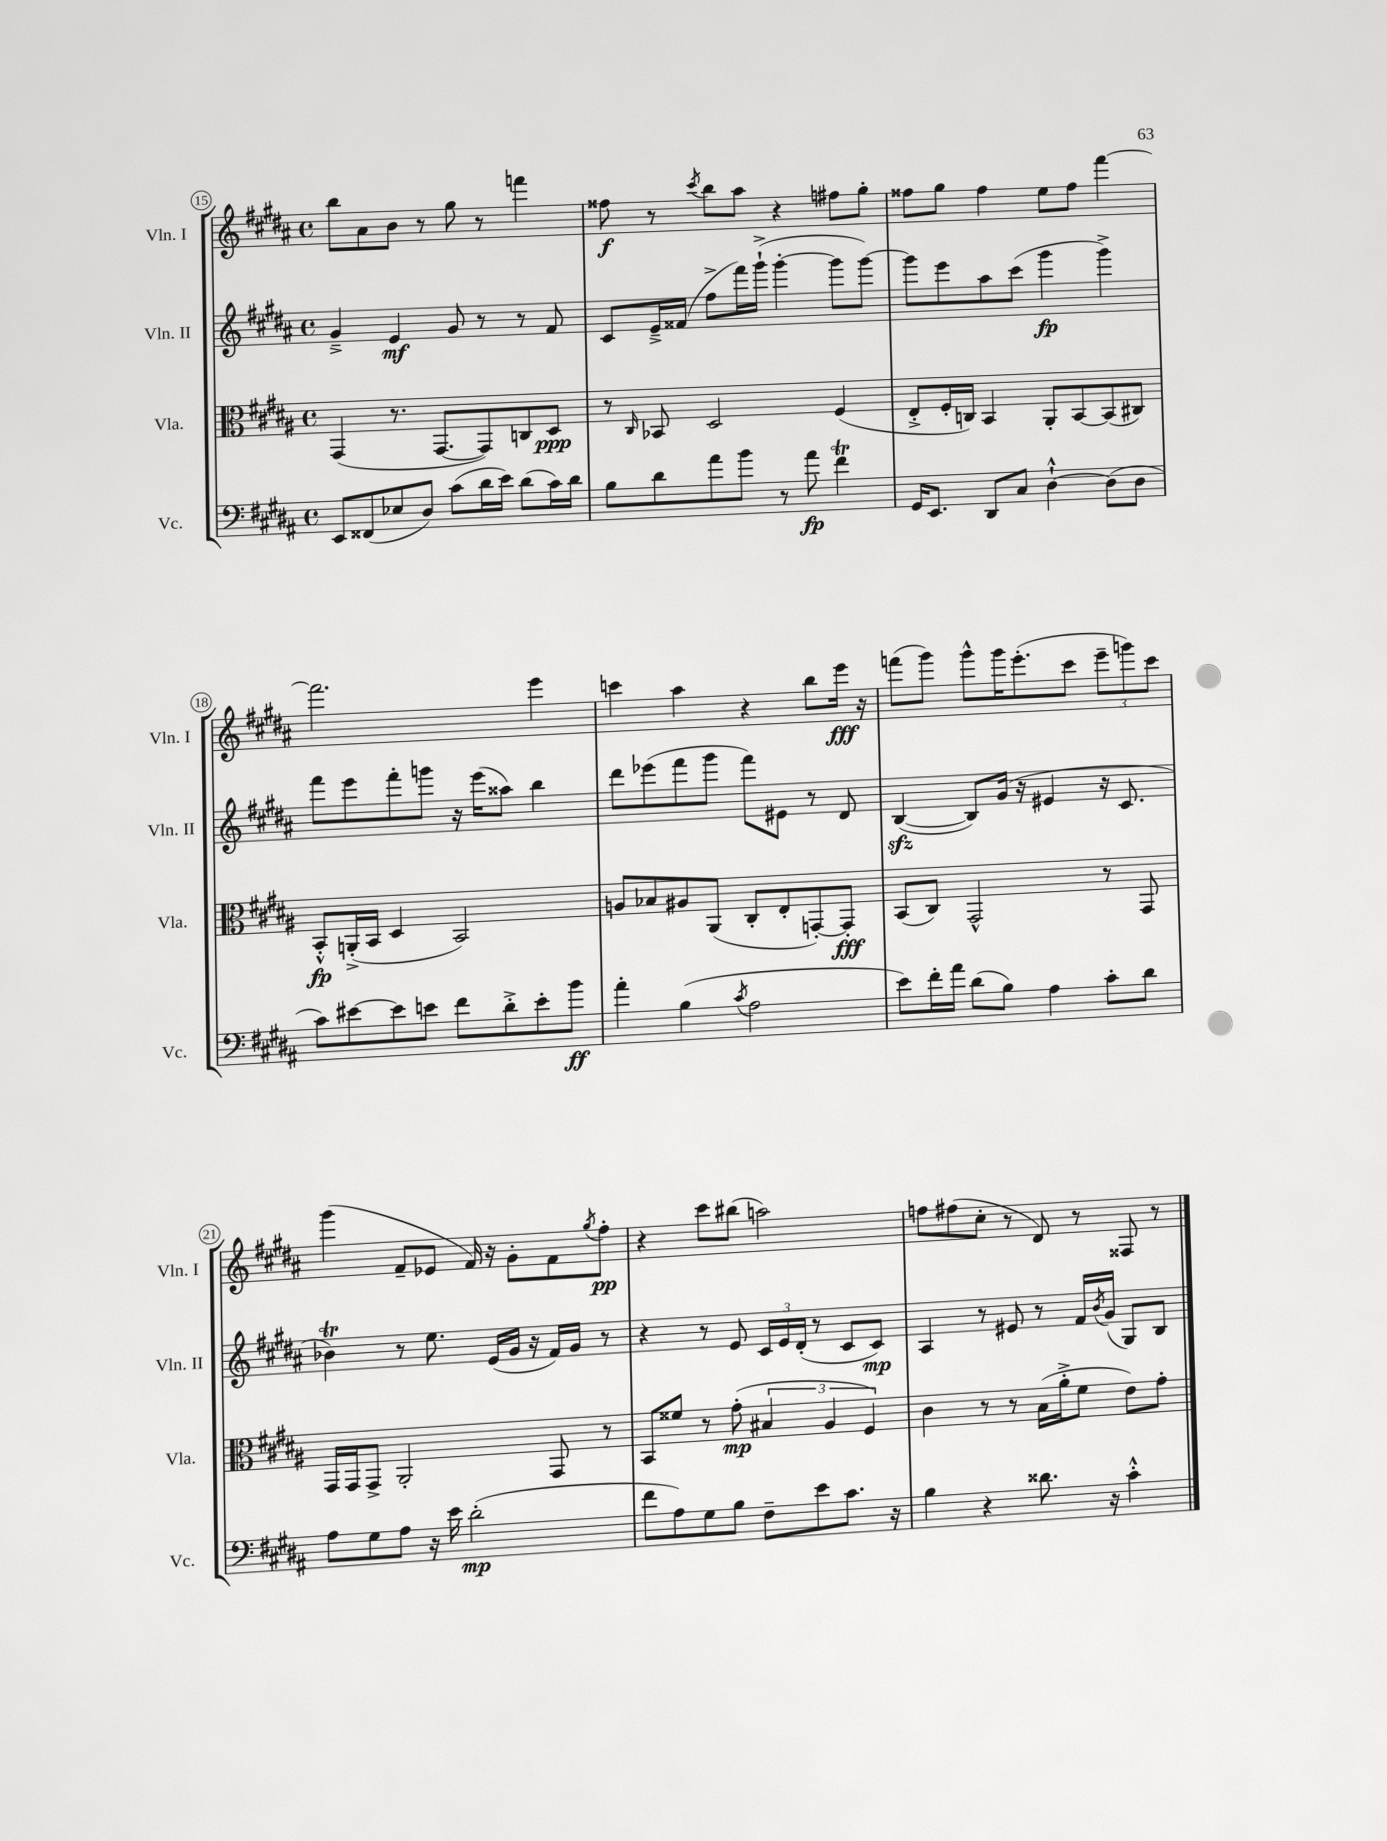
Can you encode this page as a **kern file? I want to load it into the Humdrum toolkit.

**kern	**dynam	**kern	**dynam	**kern	**dynam	**kern	**dynam
*part4	*part4	*part3	*part3	*part2	*part2	*part1	*part1
*staff4	*staff4	*staff3	*staff3	*staff2	*staff2	*staff1	*staff1
*I"Vc.	*	*I"Vla.	*	*I"Vln. II	*	*I"Vln. I	*
*I'Vc.	*	*I'Vla.	*	*I'Vln. II	*	*I'Vln. I	*
*clefF4	*	*clefC3	*	*clefG2	*	*clefG2	*
*k[f#c#g#d#a#]	*	*k[f#c#g#d#a#]	*	*k[f#c#g#d#a#]	*	*k[f#c#g#d#a#]	*
*M4/4	*	*M4/4	*	*M4/4	*	*M4/4	*
*met(c)	*	*met(c)	*	*met(c)	*	*met(c)	*
=15	=15	=15	=15	=15	=15	=15	=15
8EE/L	.	(4GG#/	.	4g#~^/	.	8bb\L	.
(8FF##X/	.	.	.	.	.	8a#\	.
8E-X/	.	8.r	.	4e/	mf	8b\J	.
8D#/J)	.	.	.	.	.	8r	.
.	.	[8.GG#/L	.	.	.	.	.
(8c#\L	.	.	.	8g#/	.	8gg#\	.
16d#\L	.	8GG#/])	.	8r	.	8r	.
16e\JJ)	.	.	.	.	.	.	.
(8d#\L	.	8Cn/	.	8r	.	4fffn\	.
16c#\L)	.	8D#/J	ppp	8f#/	.	.	.
16d#\JJ	.	.	.	.	.	.	.
=16	=16	=16	=16	=16	=16	=16	=16
8B\L	.	8r	.	8c#/L	.	8ff##X\	f
.	.	16qqC#/	.	.	.	.	.
8d#\	.	8BB-X/	.	16e~^/L	.	8r	.
.	.	.	.	(16f##X/JJ	.	.	.
.	.	.	.	.	.	8qccc#/	.
8a#\	.	2D#/	.	8ff#^\L	.	8bb\L	.
8b\J	.	.	.	16fff#\L)	.	8aa#\J	.
.	.	.	.	(16ggg#`^\JJ	.	.	.
8r	.	.	.	[4ggg#'\	.	4r	.
8a#\	fp	.	.	.	.	.	.
4f#T\	.	(4F#/	.	8ggg#\L]	.	8ff#X\L	.
.	.	.	.	[8ggg#\J)	.	8gg#'\J	.
=17	=17	=17	=17	=17	=17	=17	=17
16GG#/KL	.	8E'^/L	.	8ggg#\L]	.	8ff##X\L	.
8.EE/J	.	.	.	.	.	.	.
.	.	16F#'/L	.	8eee\	.	8gg#\J	.
.	.	16Cn/JJ)	.	.	.	.	.
8DD#/L	.	4BB/	.	8aa#\	.	4ff##\	.
8C#/J	.	.	.	(8ccc#\J	.	.	.
[4D#`^^\	.	8AA#'/L	.	4ggg#\	fp	8ee\L	.
.	.	[8BB/	.	.	.	8ff##\J	.
(8D#\L]	.	(8BB/]	.	4ggg#^\)	.	[4fff#\	.
8D#\J	.	8C#X/J)	.	.	.	.	.
!!LO:LB:g=z
=18	=18	=18	=18	=18	=18	=18	=18
8c#\L)	.	8BB'^^/L	fp	8fff#\L	.	2.fff#\]	.
[8e#X\	.	(16AAn'^/L	.	8eee\	.	.	.
.	.	16BB/JJ	.	.	.	.	.
8e#\]	.	4D#/	.	8fff#'\	.	.	.
8en\J	.	.	.	8gggn\J	.	.	.
8f#\L	.	2BB/)	.	16r	.	.	.
.	.	.	.	(16eee\KL	.	.	.
8d#'^\	.	.	.	8aa##X\J)	.	.	.
8e'\	.	.	.	4bb\	.	4eee\	.
8b\J	ff	.	.	.	.	.	.
=19	=19	=19	=19	=19	=19	=19	=19
4a#'\	.	8An/L	.	8ddd#\L	.	4cccn\	.
.	.	8B-X/	.	(8eee-X\	.	.	.
(4B\	.	8A#X/	.	8fff#\	.	4aa#\	.
.	.	(8AA#/J	.	8ggg#\J	.	.	.
8qc#/	.	.	.	.	.	.	.
2A#\	.	8C#'/L	.	8fff#\L)	.	4r	.
.	.	8E'/	.	8e#X\J	.	.	.
.	.	[8GGn'/)	.	8r	.	8bb\L	.
.	.	8GG'/J]	fff	8d#/	.	16eee\Jk	fff
.	.	.	.	.	.	16r	.
=20	=20	=20	=20	=20	=20	=20	=20
8e\L)	.	(8BB/L	.	([4Bzz/	.	(8fffn\L	.
16f#'\L	.	8C#/J)	.	.	.	8ggg#\J)	.
16a#\JJ	.	.	.	.	.	.	.
(8d#\L	.	2GG#^^/	.	8B/L])	.	8ggg#^^\L	.
8B\J)	.	.	.	(16g#/Jk	.	16ggg#\K	.
.	.	.	.	16r	.	(8.eee'\	.
4A#\	.	.	.	4e#X/	.	.	.
.	.	.	.	.	.	8ccc#\J	.
8c#'\L	.	8r	.	16r	.	12eee~\L	.
.	.	.	.	8.c#/	.	.	.
.	.	.	.	.	.	12gggn\)	.
8d#\J	.	8GG#/	.	.	.	.	.
.	.	.	.	.	.	12ccc#\J	.
!!LO:LB:g=z
=21	=21	=21	=21	=21	=21	=21	=21
8A#\L	.	16GG#/LL	.	4b-XT\)	.	(4ggg#\	.
.	.	16GG#/J	.	.	.	.	.
8G#\	.	8GG#^/J	.	.	.	.	.
8A#\J	.	2AA#'/	.	8r	.	8f#~/L	.
16r	.	.	.	8.ee\	.	8e-X/J	.
16e\	.	.	.	.	.	.	.
(2d#'\	mp	.	.	.	.	16f#/)	.
.	.	.	.	(16e/LL	.	16r	.
.	.	.	.	16g#/JJ	.	8g#'\L	.
.	.	.	.	16r	.	.	.
.	.	8GG#/	.	16f#/LL)	.	8f#\	.
.	.	.	.	16g#/JJ	.	.	.
.	.	.	.	.	.	8qgg#/	.
.	.	8r	.	8r	.	8ff#'\J	pp
=22	=22	=22	=22	=22	=22	=22	=22
8f#\L	.	8BB/L	.	4r	.	4r	.
8A#\)	.	8f##X/J	.	.	.	.	.
8G#\	.	8r	.	8r	.	8ccc#\L	.
8B\J	.	(8g#'\	mp	8e/	.	(8bb#X\J	.
8F#~\L	.	6B#X/	.	24c#/LL	.	2aan\)	.
.	.	.	.	24e/	.	.	.
.	.	.	.	(24d#'/JJ	.	.	.
8e\	.	.	.	8r	.	.	.
.	.	6A#/	.	.	.	.	.
8.c#\J	.	.	.	8c#/L	.	.	.
.	.	6F#/)	.	.	.	.	.
.	.	.	.	8c#/J)	mp	.	.
16r	.	.	.	.	.	.	.
=23	=23	=23	=23	=23	=23	=23	=23
4B\	.	4c#\	.	4A#/	.	8ffn\L	.
.	.	.	.	.	.	(8ff#X\	.
4r	.	8r	.	8r	.	8cc#'\J	.
.	.	8r	.	8e#X/	.	8r	.
8.d##X\	.	(16B\LL	.	8r	.	8d#/)	.
.	.	16a#'^\J	.	.	.	.	.
.	.	8f#\J	.	16f#/LL	.	8r	.
.	.	.	.	8qb/	.	.	.
16r	.	.	.	(16g#/JJ	.	.	.
4c#'^^\	.	8e\L)	.	8G#/L)	.	8F##X/	.
.	.	8g#'\J	.	8B/J	.	8r	.
==	==	==	==	==	==	==	==
*-	*-	*-	*-	*-	*-	*-	*-
